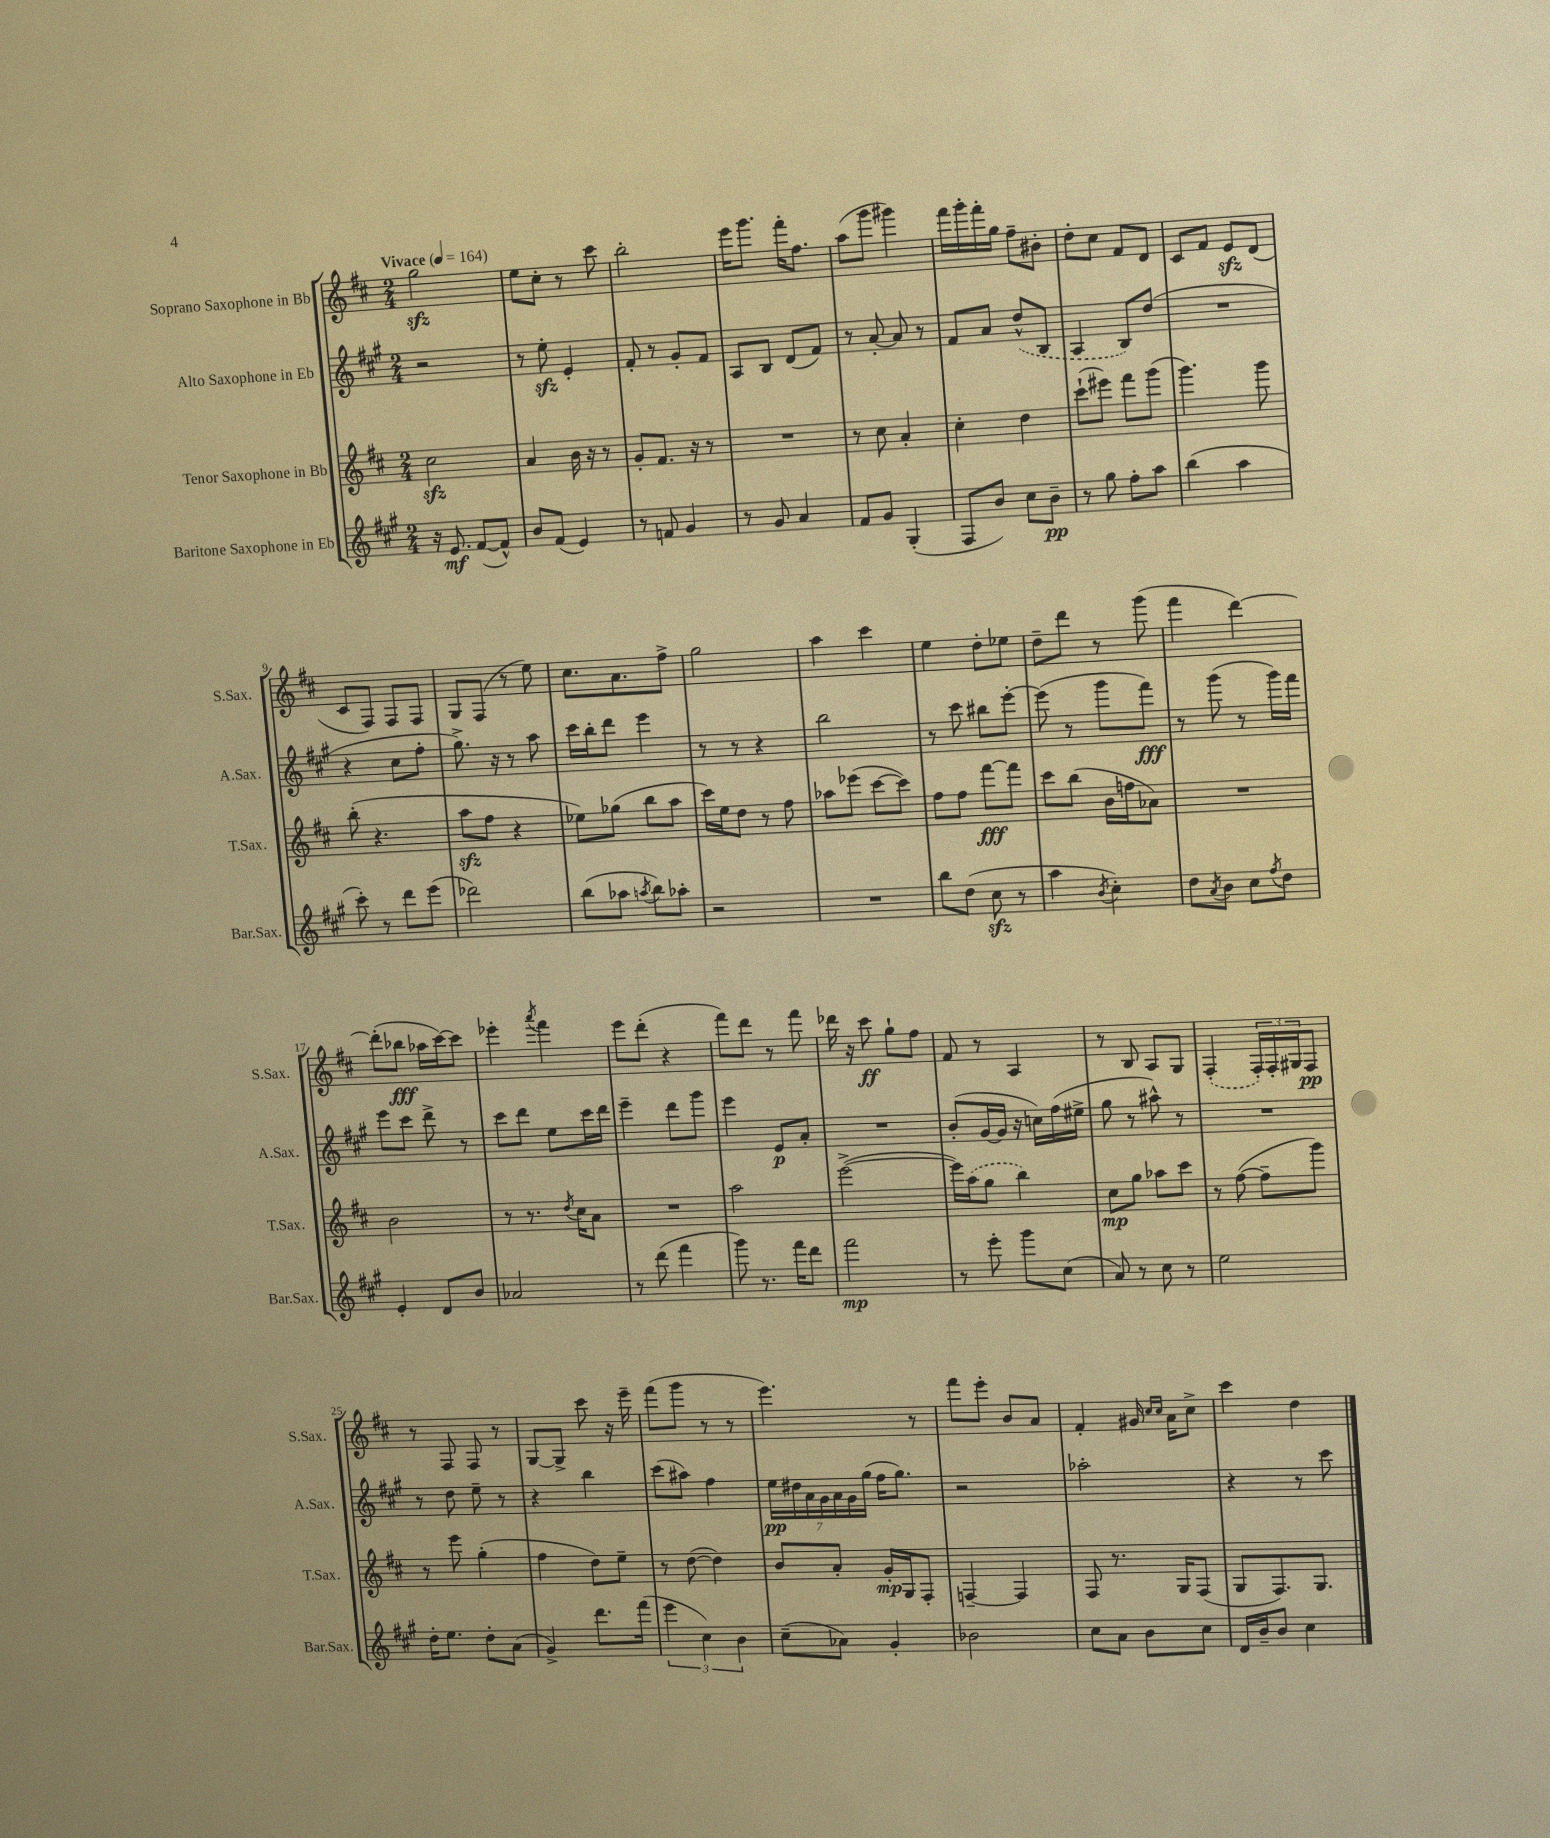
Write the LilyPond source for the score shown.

<<
\new StaffGroup <<
\new Staff = "s0" \with { instrumentName = "Soprano Saxophone in Bb" shortInstrumentName = "S.Sax." } {
    \clef treble \key d \major \numericTimeSignature \time 2/4 \tempo "Vivace" 4 = 164
    g''2\sfz |
    e''8 cis''8-. r8 cis'''8 |
    b''2-. |
    e'''16 g'''8. fis'''16-. fis''8. |
    a''8( g'''8 gis'''4) |
    fis'''16 g'''16-. fis'''16-. g''16 fis''8-- bis'8-. |
    d''8-. cis''8 fis'8 d'8 |
    cis'8 fis'8 e'8\sfz d'8( |
    cis'8 fis8) fis8 fis8 |
    g8 fis8( r8 e''8) |
    cis''8. a'8. fis''8-> |
    g''2 |
    a''4 cis'''4 |
    e''4 d''8-. ees''8 |
    d''8-- d'''8 r8 g'''8( |
    fis'''4 d'''4~) |
    d'''8-.( bes''8\fff aes''16 cis'''16~) cis'''8 |
    ees'''4-. \acciaccatura { a'''8 } fis'''4 |
    e'''8 d'''8-.( r4 |
    fis'''8) d'''8 r8 fis'''8 |
    des'''16 r16 cis'''8\ff g''8-! fis''8 |
    fis'8 r8 a4 |
    r8 b8 a8 g8 |
    \once \slurDashed fis4-.( \tuplet 3/2 { fis16-.) fis16-. gis16 } fis8\pp |
    r8 fis8 fis8 r8 |
    g8~ g8-> cis'''8 r16 e'''16-- |
    fis'''8( g'''8 r8 r8 |
    e'''4.) r8 |
    fis'''8 e'''8-. b'8 a'8 |
    fis'4-. gis'16 \grace { cis''16 cis''16 } a'16 cis''8-> |
    cis'''4 d''4 \bar "|." |
}
\new Staff = "s1" \with { instrumentName = "Alto Saxophone in Eb" shortInstrumentName = "A.Sax." } {
    \clef treble \key a \major \numericTimeSignature \time 2/4
    r2 |
    r8 e''8-.\sfz e'4-. |
    fis'8-. r8 gis'8-. fis'8 |
    a8 b8 d'8( fis'8) |
    r8 a'8~-. a'8 r8 |
    fis'8 a'8 \once \slurDashed d''8-^( b8 |
    a4 b8) d''8( |
    R2 |
    r4 cis''8 fis''8-. |
    gis''8.->) r16 r8 a''8 |
    cis'''16 b''16-. d'''8 e'''4 |
    r8 r8 r4 |
    b''2 |
    r8 cis'''8 bis''8 e'''8~-. |
    e'''8( r8 gis'''8 fis'''8\fff) |
    r8 gis'''8( r8 gis'''16) fis'''16 |
    e'''8 cis'''8 d'''8-> r8 |
    cis'''8 d'''8 e''8 cis'''16 d'''16 |
    e'''4-- d'''8 gis'''8 |
    e'''4 e'8\p a'8-. |
    R2 |
    b'8-.( gis'16~ gis'16 r16 c''16) fis''16( eis''16-> |
    gis''8 r8 ais''8-^) r8 |
    R2 |
    r8 d''8 e''8-- r8 |
    r4 b''4 |
    cis'''8( ais''8) fis''4 |
    \tuplet 7/4 { e''16\pp dis''16 a'16 gis'16 a'16 gis'16 gis''16( } fis''16 gis''8.) |
    r2 |
    aes''2-. |
    r4 r8 cis'''8 \bar "|." |
}
\new Staff = "s2" \with { instrumentName = "Tenor Saxophone in Bb" shortInstrumentName = "T.Sax." } {
    \clef treble \key d \major \numericTimeSignature \time 2/4
    cis''2\sfz |
    a'4 b'16 r16 r8 |
    g'8-. fis'8. r16 r8 |
    R2 |
    r8 cis''8 a'4-. |
    cis''4-. d''4 |
    cis'''8-!( eis'''8) fis'''8 g'''8( |
    g'''4.) g'''8 |
    b''8-.( r4. |
    a''8\sfz fis''8 r4 |
    ees''8) ges''8( b''8 a''8 |
    cis'''16) e''16 d''8 r8 fis''8 |
    aes''8 ees'''8( cis'''8~ cis'''8) |
    fis''8 fis''8 fis'''8~\fff fis'''8 |
    cis'''8 b''8( b'16 f''16 aes'8) |
    R2 |
    b'2 |
    r8 r8. \acciaccatura { d''8 } cis''16 a'8 |
    R2 |
    a''2 |
    e'''2~->( |
    e'''16) \once \slurDashed a''16( g''8 b''4) |
    cis''8\mp g''8 aes''8 cis'''8 |
    r8 fis''8~( fis''8-- g'''8) |
    r8 e'''8 g''4-.( |
    fis''4 d''8) e''8-- |
    r8 d''8~( d''4) |
    b'8 a'8-. g'16-.\mp g16 fis8-. |
    f4~-- f4 |
    fis8 r8. g16 fis8( |
    g8 fis8.) g8. \bar "|." |
}
\new Staff = "s3" \with { instrumentName = "Baritone Saxophone in Eb" shortInstrumentName = "Bar.Sax." } {
    \clef treble \key a \major \numericTimeSignature \time 2/4
    r16 e'8.\mf fis'8~( fis'8-^) |
    b'8 fis'8( e'4) |
    r8 f'8 gis'4 |
    r8 gis'8 a'4 |
    fis'8 gis'8 gis4-.( |
    fis8 b'8) cis''8 b'8--\pp |
    r8 gis''8 fis''8-. a''8 |
    b''4( a''4 |
    cis'''8-.) r8 d'''8 e'''8( |
    des'''2) |
    b''8( aes''8 \acciaccatura { a''8 } b''8) aes''8-. |
    r2 |
    R2 |
    b''8 d''8( cis''8\sfz r8 |
    a''4 \acciaccatura { b'8 } cis''4-.) |
    d''8 \acciaccatura { a'8 } b'8 cis''8 \acciaccatura { fis''8 } d''8 |
    e'4-. d'8 b'8 |
    aes'2 |
    r8 d'''8( fis'''4 |
    gis'''8) r8. fis'''16 d'''8 |
    fis'''2\mp |
    r8 e'''8-. gis'''8 cis''8( |
    a'8) r8 cis''8 r8 |
    e''2 |
    d''16-. e''8. d''8-. a'8( |
    gis'4->) d'''8. fis'''16( |
    \tuplet 3/2 { e'''4 cis''4) b'4 } |
    cis''8--( aes'8) gis'4-. |
    bes'2 |
    cis''8 a'8 b'8 cis''8 |
    d'16 b'16-- b'8 cis''4 \bar "|." |
}
>>
>>
